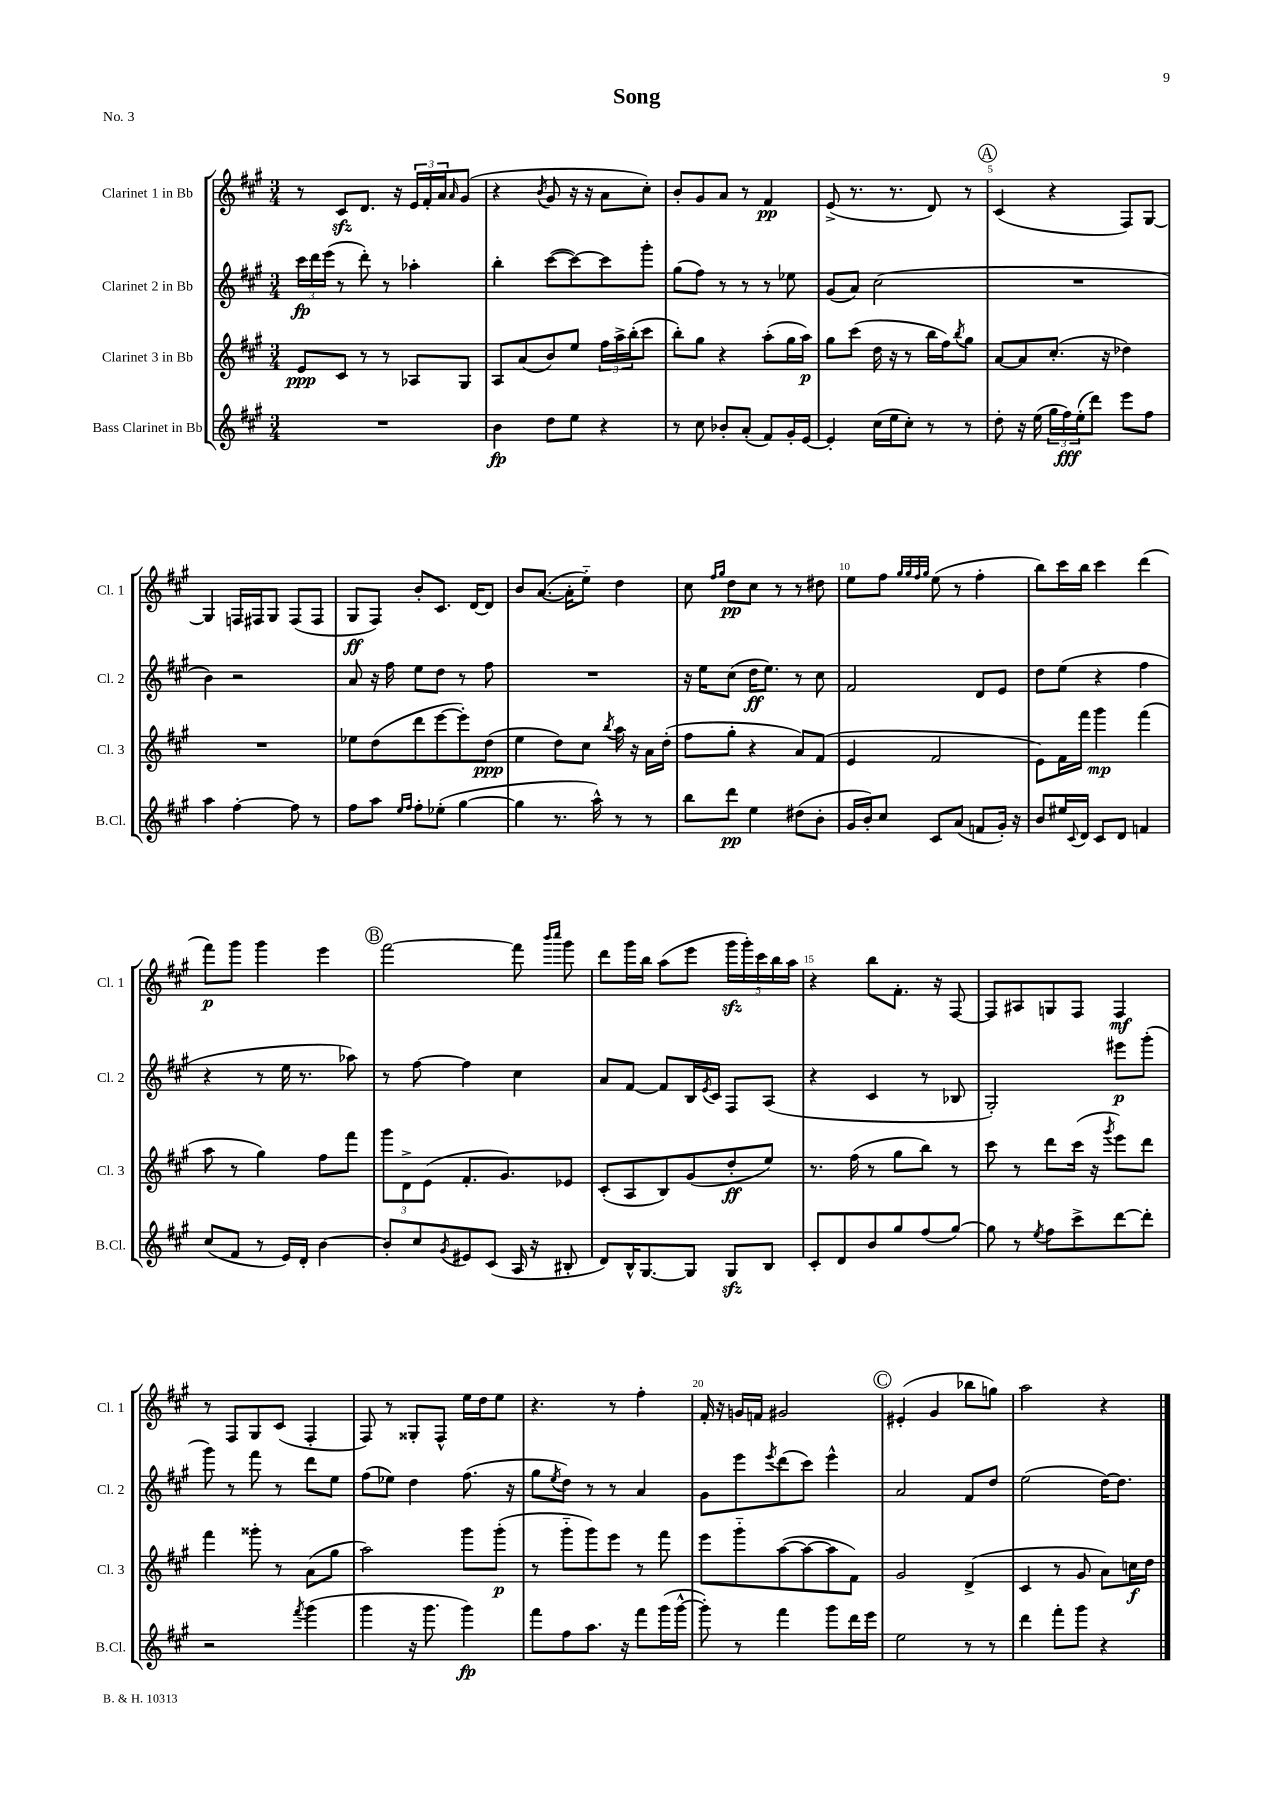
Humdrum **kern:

**kern	**kern	**kern	**kern
*staff4	*staff3	*staff2	*staff1
*clefG2	*clefG2	*clefG2	*clefG2
*k[f#c#g#]	*k[f#c#g#]	*k[f#c#g#]	*k[f#c#g#]
*M3/4	*M3/4	*M3/4	*M3/4
2.r	8e	24ccc#	8r
.	.	24ddd	.
.	.	(24eee	.
.	8c#	8r	8c#
.	8r	8ddd')	8.d
.	8r	8r	.
.	.	.	16r
.	8A-	4aa-'	24e
.	.	.	24f#'
.	.	.	24a
.	.	.	16qqa
.	8G#	.	(8g#
=	=	=	=
4b	8A	4bb'	4r
.	(8a	.	.
.	.	.	8qb
8dd	8b)	([8ccc#	8g#
8ee	8ee	8ccc#_)	16r
.	.	.	16r
4r	24ff#	8ccc#]	8a
.	24aa^	.	.
.	(24bb'	.	.
.	8ccc#	8ggg#'	8cc#')
=	=	=	=
8r	8bb')	(8gg#	8b'
8cc#	8gg#	8ff#)	8g#
8b-'	4r	8r	8a
(8a'	.	8r	8r
8f#)	(8aa'	8r	4f#
16g#'	16gg#	8ee-	.
[16e	16aa)	.	.
=	=	=	=
4e']	8gg#	(8g#	(8e^
.	(8ccc#	8a)	8.r
(16cc#	16dd	(2cc#	.
16ee	16r	.	8.r
8cc#')	8r	.	.
8r	16bb	.	8d)
.	16ff#)	.	.
.	8qbb	.	.
8r	8gg#	.	8r
=	=	=	=
8dd'	[8a	2.r	(4c#
16r	8a]	.	.
(16ee	.	.	.
24gg#	(8.cc#'	.	4r
24ff#)	.	.	.
(24ee'	.	.	.
8ddd)	.	.	.
.	16r	.	.
8eee	4dd-)	.	8F#)
8ff#	.	.	[8G#
=	=	=	=
4aa	2.r	4b)	4G#]
[4ff#'	.	2r	16F
.	.	.	16F#
.	.	.	8G#
8ff#]	.	.	(8F#
8r	.	.	8F#
=	=	=	=
8ff#	8ee-	8a	8G#
8aa	(8dd	16r	8F#)
.	.	16ff#	.
16qqee	.	.	.
16qqff#	.	.	.
8ff#'	8ddd	8ee	8b'
(8ee-'	[8eee	8dd	8.c#
[4gg#	8eee'])	8r	.
.	.	.	[16d
.	(8dd	8ff#	8d]
=	=	=	=
4gg#]	4ee	2.r	8b
.	.	.	([8.a
8.r	8dd)	.	.
.	.	.	16a']
.	8cc#	.	8ee'~)
16aa^^)	.	.	.
.	8qbb	.	.
8r	16aa	.	4dd
.	16r	.	.
8r	16a	.	.
.	(16dd'	.	.
=	=	=	=
8bb	8ff#	16r	8cc#
.	.	16ee	.
.	.	.	16qqff#
.	.	.	16qqgg#
8ddd	8gg#'	(8cc#	8dd
4ee	4r	16dd	8cc#
.	.	8.ee)	.
.	.	.	8r
(8dd#	8a)	8r	8r
8b'	(8f#	8cc#	8dd#
=	=	=	=
16g#	4e	2f#	8ee
16b')	.	.	.
8cc#	.	.	8ff#
.	.	.	32qqgg#
.	.	.	32qqgg#
.	.	.	32qqff#
.	.	.	32qqgg#
8c#	2f#	.	(8ee
(8a	.	.	8r
8f	.	8d	4ff#'
16g#')	.	8e	.
16r	.	.	.
=	=	=	=
8b	8e)	8dd	8bb)
16ee#	16f#	(8ee	16ccc#
8qqc#	.	.	.
16d	16fff#	.	16bb
8c#	4ggg#	4r	4ccc#
8d	.	.	.
4f	(4fff#	4ff#	(4ddd
=	=	=	=
(8cc#	8aa	4r	8fff#)
8f#	8r	.	8ggg#
8r	4gg#)	8r	4ggg#
16e)	.	16ee	.
16d'	.	8.r	.
[4b	8ff#	.	4eee
.	8fff#	8aa-)	.
=	=	=	=
8b']	12ggg#	8r	[2fff#
.	12d^	.	.
8cc#	.	[8ff#	.
.	(12e	.	.
8qg#	.	.	.
8e#	8.f#'	4ff#]	.
(8c#	.	.	.
.	8.g#)	.	.
16A	.	4cc#	8fff#]
16r	.	.	.
.	.	.	16qqbbb
.	.	.	16qqcccc#
8B#'	8e-	.	8ggg#
=	=	=	=
8d)	(8c#'	8a	8ddd
16B^^	8A	[8f#	16ggg#
[8.G#	.	.	16bb
.	8B)	8f#]	(8aa
8G#]	(8g#	16B	8eee
.	.	8qe	.
.	.	16c#	.
8G#	8dd'	8F#	20ggg#
.	.	.	20ggg#')
.	.	.	20ccc#
8B	8ee)	(8A	.
.	.	.	20bb
.	.	.	20aa
=	=	=	=
8c#'	8.r	4r	4r
8d	.	.	.
.	(16ff#	.	.
8b	8r	4c#	8bb
8gg#	8gg#	.	8.f#'
(8ff#	8bb)	8r	.
.	.	.	16r
[8gg#)	8r	8B-	[8F#
=	=	=	=
8gg#]	8ccc#	2G#')	8F#]
8r	8r	.	8A#
8qee	.	.	.
8ff#	8ddd	.	8G
8ccc#^	(16ccc#	.	8F#
.	16r	.	.
.	8qggg#	.	.
[8ddd	8eee)	8eee#	4F#
8ddd']	8ddd	(8ggg#'	.
=	=	=	=
2r	4fff#	8ggg#)	8r
.	.	8r	8F#
.	8ggg##'	8fff#	8G#
.	8r	8r	(8c#
8qfff#	.	.	.
(4ggg#	(8a	8ddd	4F#'
.	8gg#	8ee	.
=	=	=	=
4ggg#	2aa)	(8ff#	8F#)
.	.	8ee-)	8r
16r	.	4dd	8G##'
8.ggg#	.	.	.
.	.	.	8F#^^
4ggg#)	8ggg#	(8.ff#	16ee
.	.	.	16dd
.	(8ggg#'	.	8ee
.	.	16r	.
=	=	=	=
8fff#	8r	8gg#	4.r
.	.	8qee	.
8ff#	8ggg#'~	8dd)	.
8.aa	8ggg#)	8r	.
.	8eee	8r	8r
16r	.	.	.
8fff#	8r	4a	4ff#'
(16ggg#	8fff#	.	.
[16ggg#^^	.	.	.
=	=	=	=
8ggg#'])	8eee	8g#	16f#'
.	.	.	16r
8r	8ggg#'~	8eee	16g
.	.	.	16f
.	.	8qeee	.
4fff#	([8aa	(8ddd	2g#
.	8aa_	8ccc#)	.
8ggg#	8aa]	4eee^^	.
16ddd	8f#)	.	.
16eee	.	.	.
=	=	=	=
2ee	2g#	2a	(4e#'
.	.	.	4g#
8r	(4d^	8f#	8bb-
8r	.	8dd	8gg)
=	=	=	=
4ddd	4c#	(2ee	2aa
8fff#'	8r	.	.
8ggg#	8g#	.	.
4r	8a)	[16dd)	4r
.	.	8.dd]	.
.	16cc	.	.
.	16dd	.	.
==	==	==	==
*-	*-	*-	*-
